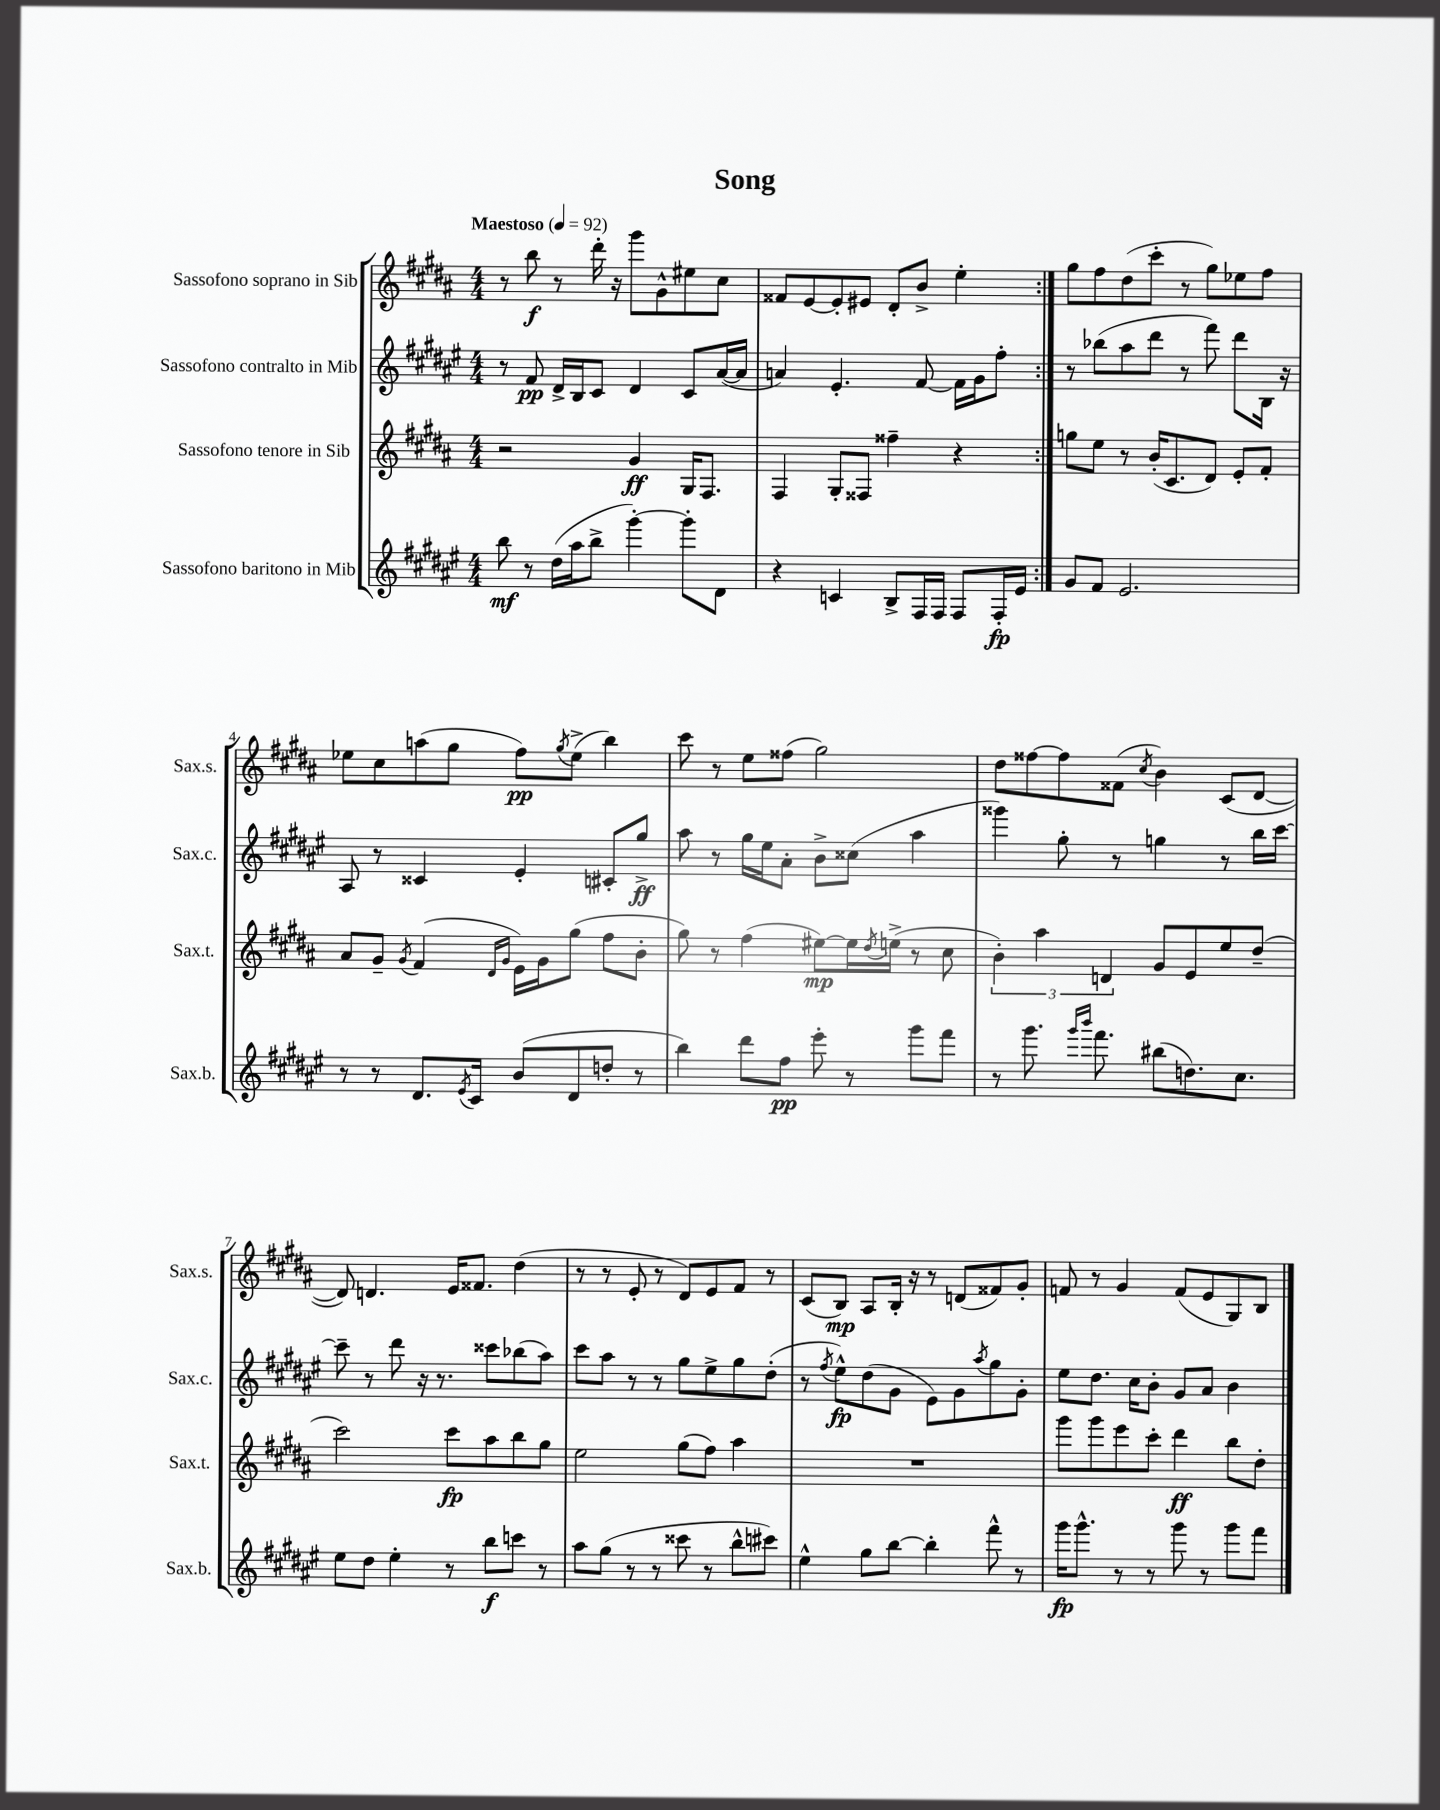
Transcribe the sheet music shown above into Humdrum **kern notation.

**kern	**kern	**kern	**kern
*staff4	*staff3	*staff2	*staff1
*clefG2	*clefG2	*clefG2	*clefG2
*k[f#c#g#d#a#e#]	*k[f#c#g#d#a#]	*k[f#c#g#d#a#e#]	*k[f#c#g#d#a#]
*M4/4	*M4/4	*M4/4	*M4/4
*MM92	*MM92	*MM92	*MM92
8bb	2r	8r	8r
8r	.	8f#	8bb
(16dd#	.	16d#^	8r
16aa#	.	16B	.
8bb^	.	8c#	16ddd#'
.	.	.	16r
[4ggg#')	4g#	4d#	8ggg#
.	.	.	8g#^^
8ggg#']	16G#	8c#	8ee#
.	8.F#	.	.
8d#	.	([16a#	8cc#
.	.	16a#]	.
=	=	=	=
4r	4F#	4a)	8f##
.	.	.	[8e
4c	8G#'	4.e#'	8e']
.	8F##	.	8e#
8B^	4ff##~	.	8d#'
16F#	.	[8f#	8b^
16F#	.	.	.
8F#	4r	16f#]	4ee'
.	.	16g#	.
16F#'	.	8ff#'	.
16e#	.	.	.
=:|!	=:|!	=:|!	=:|!
8g#	8gg	8r	8gg#
8f#	8ee	(8bb-	8ff#
2.e#	8r	8aa#	(8dd#
.	(16b'	8ddd#	8ccc#'
.	8.c#	.	.
.	.	8r	8r
.	8d#)	8fff#)	8gg#)
.	8e'	8ddd#	8ee-
.	8f#'	16B	8ff#
.	.	16r	.
=	=	=	=
8r	8a#	8A#	8ee-
8r	8g#~	8r	8cc#
.	8qg#	.	.
8.d#	(4f#	4c##	(8aa
.	.	.	8gg#
8qe#	.	.	.
16c#	.	.	.
.	16qqd#	.	.
.	16qqg#	.	.
(8b	16e)	4e#'	8ff#)
.	16g#	.	.
.	.	.	8qgg#
8d#	(8gg#	.	(8ee-^
8dd'	8ff#	8c#'	4bb)
8r	8b'	8gg#^	.
=	=	=	=
4bb)	8gg#)	8aa#	8ccc#
.	8r	8r	8r
8ddd#	(4ff#	16gg#	8ee
.	.	16ee#	.
8ff#	.	8a#'	(8ff##
8eee#'	[8ee#)	8b^	2gg#)
8r	16ee#]	(8cc##	.
.	8qdd#	.	.
.	(16ee^	.	.
8ggg#	8r	4aa#	.
8fff#	8cc#	.	.
=	=	=	=
8r	6b')	4ggg##)	8dd#
8.ggg#	.	.	[8ff##
.	6aa#	.	.
.	.	8gg#'	8ff##]
16qqggg#	.	.	.
16qqbbb	.	.	.
8.fff#	.	.	.
.	6d	.	.
.	.	8r	(8f##
.	.	.	8qcc#
(8bb#	8g#	4gg	4b)
8.dd)	8e	.	.
.	8ee	8r	(8c#
8.cc#	.	.	.
.	(8dd#~	16bb	[8d#
.	.	[16ccc#	.
=	=	=	=
8ee#	2ccc#)	8ccc#~]	8d#])
8dd#	.	8r	4.d
4ee#'	.	8ddd#	.
.	.	16r	.
.	.	8.r	.
8r	8ccc#	.	16e
.	.	.	8.f##
8bb	8aa#	8ccc##	.
8ccc	8bb	(8bb-	(4dd#
8r	8gg#	8aa#)	.
=	=	=	=
8aa#	2ee	8ccc#	8r
(8gg#	.	8aa#	8r
8r	.	8r	8e'
8r	.	8r	8r
8ccc##	(8gg#	8gg#	8d#)
8r	8ff#)	8ee#^	8e
8bb^^	4aa#	8gg#	8f#
8ccc#)	.	(8dd#'	8r
=	=	=	=
4ee#^^	1r	8r	(8c#
.	.	8qff#	.
.	.	8ee#^^)	8B)
8gg#	.	(8dd#	8A#
[8bb	.	8g#	16B'
.	.	.	16r
4bb']	.	8e#)	8r
.	.	8g#	(8d
.	.	8qaa#	.
8fff#^^	.	8gg#	8f##)
8r	.	8g#'	8g#'
=	=	=	=
16ggg#	8ggg#	8ee#	8f
8.ggg#^^	.	.	.
.	8ggg#	8.dd#	8r
8r	8eee	.	4g#
.	.	16cc#	.
8r	8ccc#'	8b'	.
8ggg#	4ddd#	8g#	(8f
8r	.	8a#	8e
8ggg#	8bb	4b	8G#)
8fff#	8dd#'	.	8B
==	==	==	==
*-	*-	*-	*-
